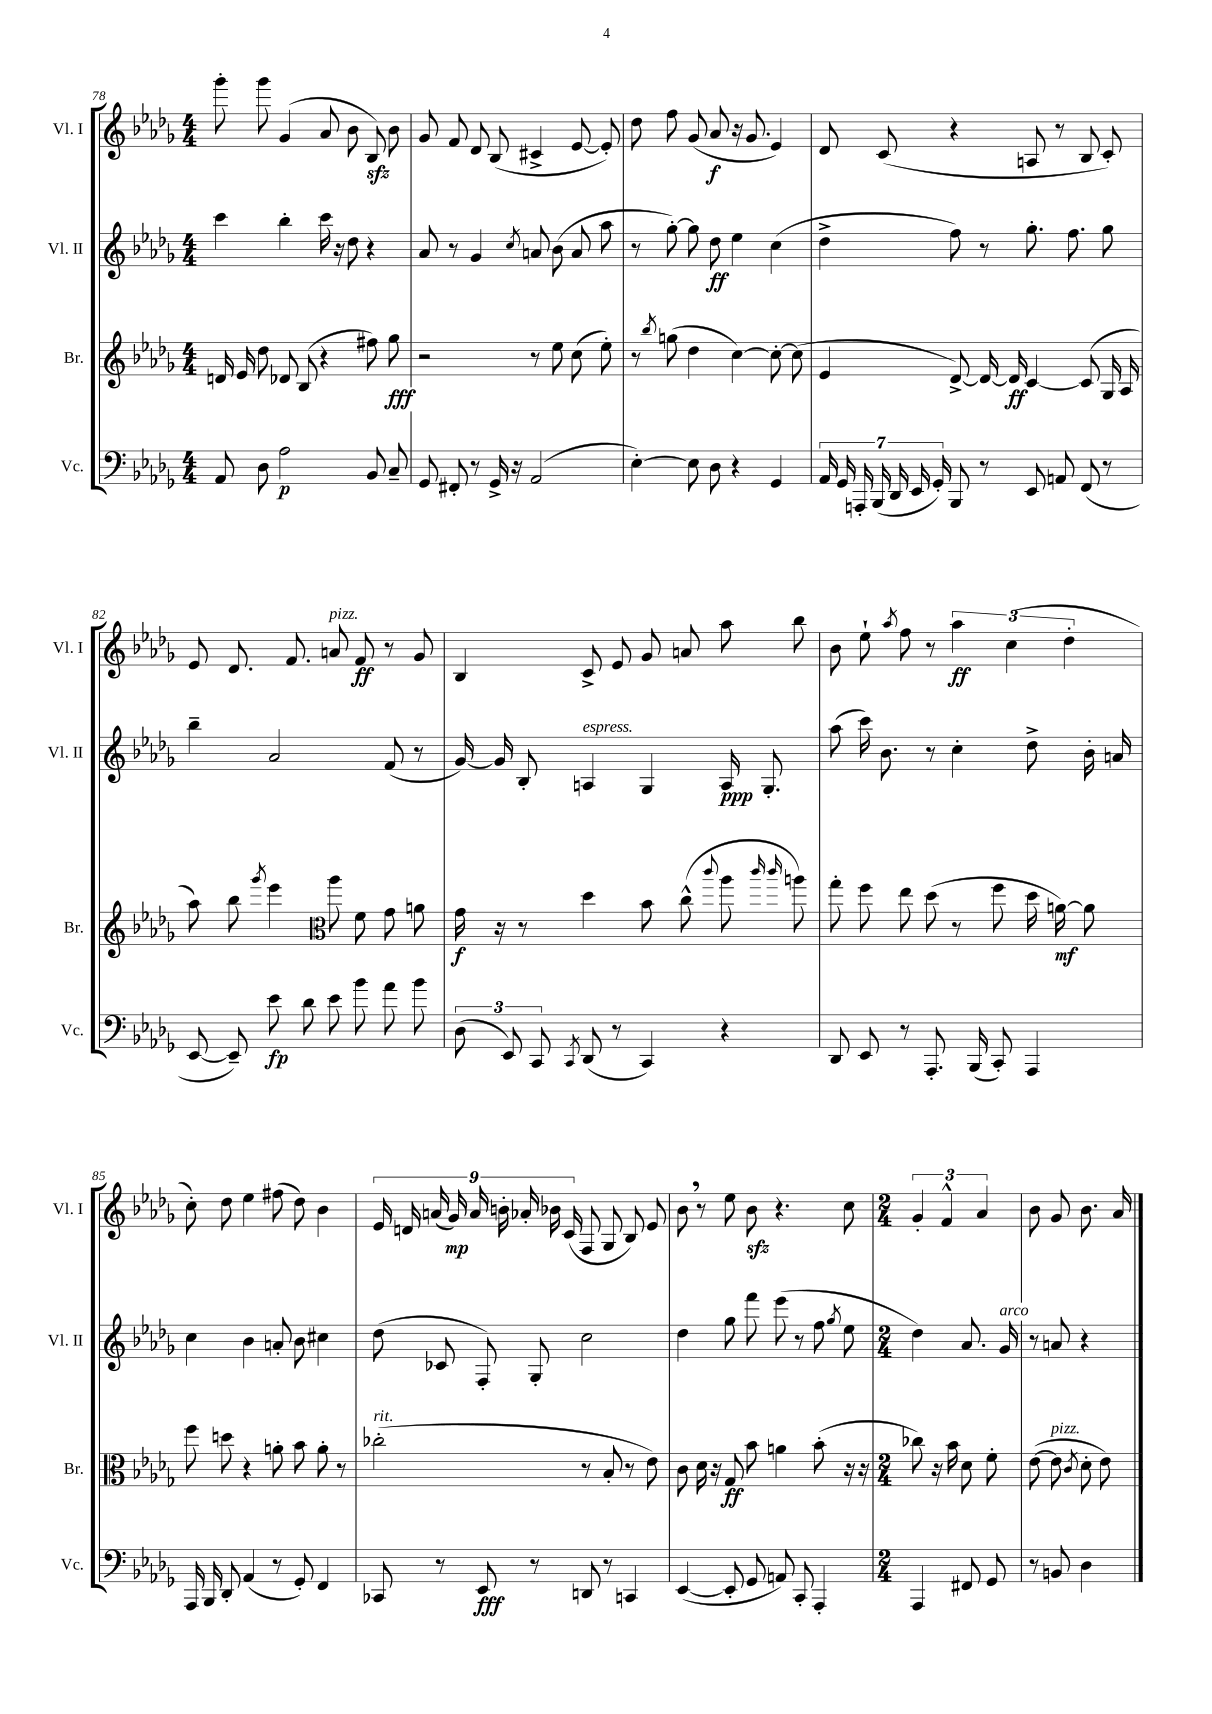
<<
\new StaffGroup <<
\new Staff = "s0" \with { instrumentName = "Vl. I" shortInstrumentName = "Vl. I" } {
    \clef treble \key des \major \numericTimeSignature \time 4/4
    \autoBeamOff ges'''8-. ges'''8 ges'4( aes'8 bes'8 bes8\sfz) bes'8 |
    ges'8 f'8 des'8 bes8( cis'4-> ees'8~ ees'8-.) |
    des''8 f''8 ges'8( aes'8\f r16 ges'8. ees'4) |
    des'8 c'8( r4 a8 r8 bes8 c'8-.) |
    ees'8 des'8. f'8. a'8^\markup { \italic "pizz." } f'8\ff r8 ges'8 |
    bes4 c'8-> ees'8 ges'8 a'8 aes''8 bes''8 |
    bes'8 ees''8-! \acciaccatura { aes''8 } f''8 r8 \tuplet 3/2 { aes''4\ff c''4( des''4-. } |
    c''8-.) des''8 ees''4 fis''8( des''8) bes'4 |
    \tuplet 9/8 { ees'16 d'16 a'16( ges'16\mp) a'16 b'16-. aes'16-. bes'16 c'16( } f8 ges8 bes8) ees'8 |
    bes'8 \breathe r8 ees''8 bes'8\sfz r4. c''8 |
    \numericTimeSignature \time 2/4 \tuplet 3/2 { ges'4-. f'4-^ aes'4 } |
    bes'8 ges'8 bes'8. aes'16 \bar "|." |
}
\new Staff = "s1" \with { instrumentName = "Vl. II" shortInstrumentName = "Vl. II" } {
    \clef treble \key des \major \numericTimeSignature \time 4/4
    \autoBeamOff c'''4 bes''4-. c'''16 r16 des''8 r4 |
    aes'8 r8 ges'4 \acciaccatura { c''8 } a'8 bes'8( a'8 aes''8 |
    r8 ges''8~-.) ges''8 des''8\ff ees''4 c''4( |
    des''4-> f''8) r8 ges''8.-. f''8. ges''8 |
    bes''4-- aes'2 f'8( r8 |
    ges'16~) ges'16 bes8-. a4^\markup { \italic "espress." } ges4 a16\ppp ges8.-. |
    aes''8( c'''16) bes'8. r8 c''4-. des''8-> bes'16-. a'16 |
    c''4 bes'4 a'8-. bes'8 cis''4 |
    des''8( ces'8 f8-.) ges8-. c''2 |
    des''4 ges''8 f'''8 ees'''8( r8 f''8 \acciaccatura { ges''8 } ees''8 |
    \numericTimeSignature \time 2/4 des''4) aes'8. ges'16^\markup { \italic "arco" } |
    r8 a'8 r4 \bar "|." |
}
\new Staff = "s2" \with { instrumentName = "Br." shortInstrumentName = "Br." } {
    \clef treble \key des \major \numericTimeSignature \time 4/4
    \autoBeamOff d'16 ees'16 des''8 des'8 bes8( r4 fis''8) ges''8\fff |
    r2 r8 ees''8 c''8( ees''8-.) |
    r8 \acciaccatura { bes''8 } g''8( des''4 c''4~) c''8~-. c''8( |
    ees'4 des'8~->) des'16~ des'16\ff c'4~ c'8( ges16 aes16 |
    aes''8) bes''8 \acciaccatura { ges'''8 } ees'''4 \clef alto aes''8 f'8 ges'8 a'8 |
    ges'16\f r16 r8 des''4 bes'8 c''8-^( \appoggiatura { c'''8 } aes''8 \grace { c'''16 c'''16 } a''8) |
    ges''8-. f''8 ees''8 des''8( r8 f''8 des''16 a'16~\mf) a'8 |
    f''8 d''8 r4 a'8-. bes'8 a'8-. r8 |
    ces''2-.^\markup { \italic "rit." }( r8 bes8-. r8 ees'8) |
    c'8 des'16 r16 ges8\ff bes'8 a'4 bes'8-.( r16 r16 |
    \numericTimeSignature \time 2/4 ces''8) r16 bes'16 des'8 f'8-. |
    ees'8~( ees'8^\markup { \italic "pizz." } \acciaccatura { c'8 } des'8-. ees'8) \bar "|." |
}
\new Staff = "s3" \with { instrumentName = "Vc." shortInstrumentName = "Vc." } {
    \clef bass \key des \major \numericTimeSignature \time 4/4
    \autoBeamOff aes,8 des8 aes2\p bes,8 c8-- |
    ges,8 fis,8-. r8 ges,16-> r16 aes,2( |
    ees4~-.) ees8 des8 r4 ges,4 |
    \tuplet 7/4 { aes,16 ges,16 a,,16-. bes,,16( des,16 ees,16 ges,16-.) } bes,,8 r8 ees,8 a,8 f,8( r8 |
    ees,8~ ees,8--) ees'8\fp des'8 ees'8 bes'8 aes'8 bes'8 |
    \tuplet 3/2 { des8( ees,8) c,8 } \acciaccatura { c,8 } des,8( r8 c,4) r4 |
    des,8 ees,8 r8 aes,,8.-. bes,,16( c,8-.) aes,,4 |
    aes,,16 bes,,16 des,8-. aes,4( r8 ges,8-.) f,4 |
    ces,8 r8 ees,8\fff r8 d,8 r8 c,4 |
    ees,4~( ees,8-. ges,8 a,8) c,8-. aes,,4-. |
    \numericTimeSignature \time 2/4 aes,,4 fis,8 ges,8 |
    r8 b,8 des4 \bar "|." |
}
>>
>>
\layout { \context { \Score currentBarNumber = #78 } }
